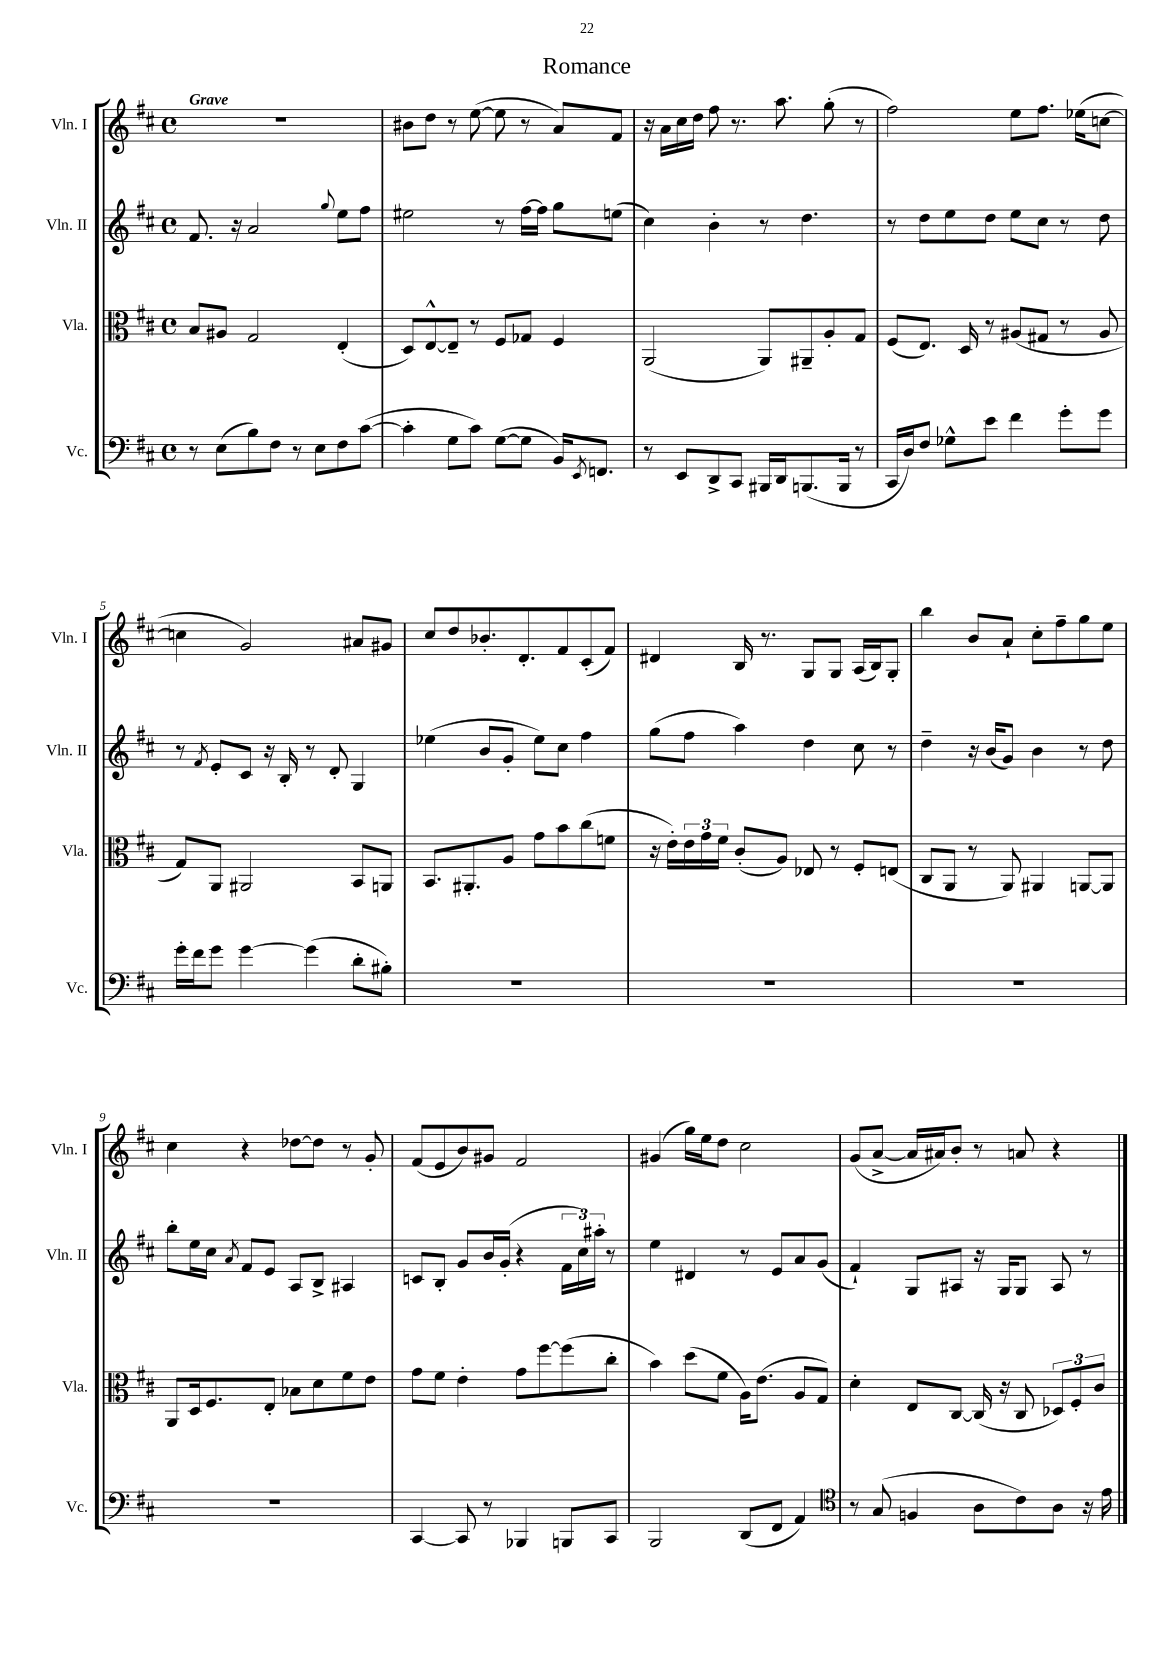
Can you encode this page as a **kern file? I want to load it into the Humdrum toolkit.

**kern	**kern	**kern	**kern
*staff4	*staff3	*staff2	*staff1
*clefF4	*clefC3	*clefG2	*clefG2
*k[f#c#]	*k[f#c#]	*k[f#c#]	*k[f#c#]
*M4/4	*M4/4	*M4/4	*M4/4
*met(c)	*met(c)	*met(c)	*met(c)
8r	8B	8.f#	1r
(8E	8A#	.	.
.	.	16r	.
8B)	2G	2a	.
8F#	.	.	.
8r	.	.	.
8E	.	.	.
.	.	8qqgg	.
8F#	(4E'	8ee	.
([8c#	.	8ff#	.
=	=	=	=
4c#']	8D)	2ee#	8b#
.	[8E^^	.	8dd
8G	8E~]	.	8r
8c#)	8r	.	([8ee
([8G	8F#	8r	8ee]
8G]	8G-	[16ff#	8r
.	.	16ff#]	.
16BB)	4F#	8gg	8a)
8qEE	.	.	.
8.FF	.	.	.
.	.	(8ee	8f#
=	=	=	=
8r	(2AA	4cc#)	16r
.	.	.	16a
8EE	.	.	16cc#
.	.	.	16dd
8DD^	.	4b'	8ff#
8CC#	.	.	8.r
16BBB#	8AA)	8r	.
16DD	.	.	8.aa
(8.BBB	8AA#~	4.dd	.
.	8A'	.	(8gg'
16BBB	.	.	.
8r	8G	.	8r
=	=	=	=
16CC#	(8F#	8r	2ff#)
16D)	.	.	.
8F#	8.E)	8dd	.
8G-^^	.	8ee	.
.	16D	.	.
8e	8r	8dd	.
4f#	(8A#	8ee	8ee
.	8G#	8cc#	8.ff#
8g'	8r	8r	.
.	.	.	(16ee-
8g	8A#	8dd	[8cc
=	=	=	=
16g'	8G)	8r	4cc]
16f#	.	.	.
.	.	8qf#	.
8g	8AA	8e'	.
[4g	2AA#	8c#	2g)
.	.	16r	.
.	.	16B'	.
(4g]	.	8r	.
.	.	8d'	.
8d'	8BB	4G	8a#
8B#')	8AA	.	8g#
=	=	=	=
1r	8.BB	(4ee-	8cc#
.	.	.	8dd
.	8.AA#'	.	.
.	.	8b	8.b-'
.	8A	8g'	.
.	.	.	8.d'
.	8g	8ee-)	.
.	8b	8cc#	8f#
.	(8cc#	4ff#	(8c#'
.	8f	.	8f#)
=	=	=	=
1r	16r	(8gg	4d#
.	16e')	.	.
.	24e	8ff#	.
.	24g	.	.
.	24f#	.	.
.	(8c#'	4aa)	16B
.	.	.	8.r
.	8A)	.	.
.	8E-	4dd	8G
.	8r	.	8G
.	8F#'	8cc#	(16A
.	.	.	16B)
.	(8E	8r	8G'
=	=	=	=
1r	8C#	4dd~	4bb
.	8AA	.	.
.	8r	16r	8b
.	.	(16b	.
.	8AA)	8g)	8a`
.	4AA#	4b	8cc#'
.	.	.	8ff#~
.	[8AA	8r	8gg
.	8AA]	8dd	8ee
=	=	=	=
1r	8AA	8bb'	4cc#
.	16D	16ee	.
.	8.F#	16cc#	.
.	.	8qa	.
.	.	8f#	4r
.	8E'	8e	.
.	8B-	8A	[8dd-
.	8d	8B^	8dd-]
.	8f#	4A#	8r
.	8e	.	8g'
=	=	=	=
[4CC#	8g	8c	(8f#
.	8f#	8B'	8e
8CC#]	4e'	8g	8b)
8r	.	16b	8g#
.	.	(16g'	.
4BBB-	8g	4r	2f#
.	[8ff#	.	.
8BBB	(8ff#]	24f#	.
.	.	24cc#)	.
.	.	24aa#'	.
8CC#	8cc#'	8r	.
=	=	=	=
2BBB	4b)	4ee	(4g#
.	(8dd	4d#	16gg)
.	.	.	16ee
.	8f#	.	8dd
(8DD	16A)	8r	2cc#
.	(8.e	.	.
8FF#	.	8e	.
4AA)	8A	8a	.
.	8G)	(8g	.
=	=	=	=
*clefC4	*	*	*
8r	4d'	4f#`)	(8g
(8G	.	.	[8a^
4F	8E	8G	16a]
.	.	.	16a#)
.	[8C#	8A#	8b'
8A	(16C#]	16r	8r
.	16r	16G	.
8c#)	8C#	8G	8a
8A	12D-)	8A#	4r
.	12F#'	.	.
16r	.	8r	.
.	12c#	.	.
16e	.	.	.
==	==	==	==
*-	*-	*-	*-
